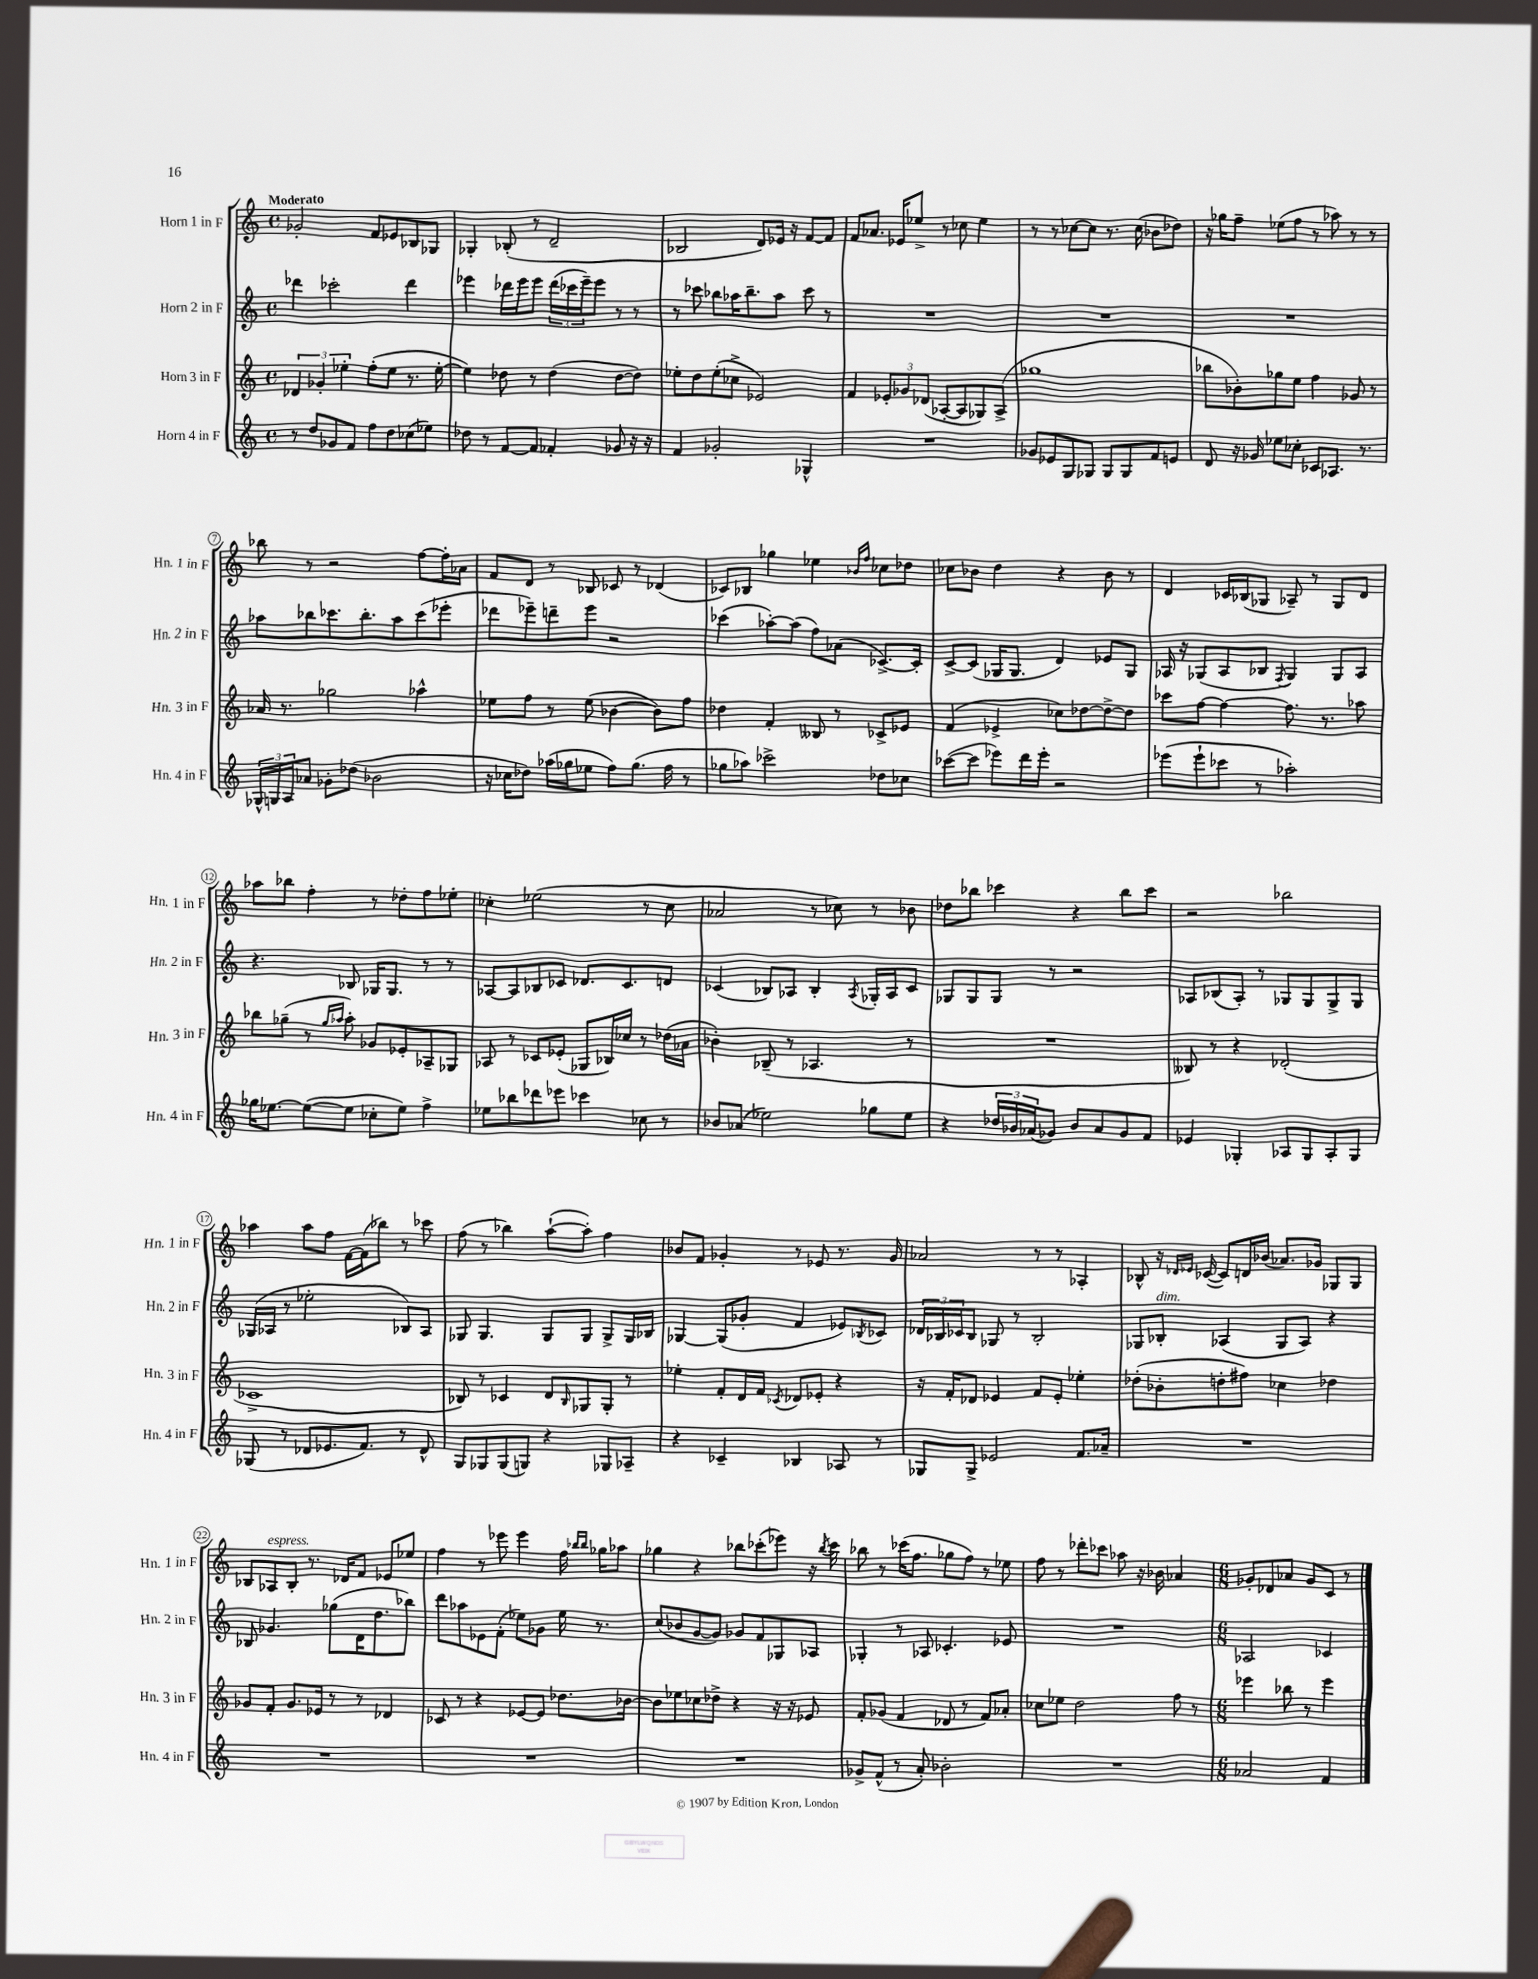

**kern	**kern	**kern	**kern
*staff4	*staff3	*staff2	*staff1
*clefG2	*clefG2	*clefG2	*clefG2
*k[]	*k[]	*k[]	*k[]
*M4/4	*M4/4	*M4/4	*M4/4
*met(c)	*met(c)	*met(c)	*met(c)
8r	6d-	4ddd-	2g-'
8dd	.	.	.
.	6g-'	.	.
8g-	.	2ccc-'	.
.	6ee-'	.	.
8f	.	.	.
8ff	(8ff'	.	8f
8dd	8ee-	.	8e-
(8cc-	8.r	4ddd-	8B-
8ee-)	.	.	8G-
.	[16ee-'	.	.
=	=	=	=
8dd-	4ee-])	4eee-	4G-'
8r	.	.	.
[8f	8dd-	16ddd-	(8B-'
.	.	16eee-	.
8f]	8r	8eee-	8r
4f-'	(4dd-	(24ddd-	2d~
.	.	24ccc-	.
.	.	24eee-~)	.
.	.	8eee-	.
8g-	[8dd-	8r	.
16r	8dd-])	8r	.
16r	.	.	.
=	=	=	=
4f	8ee-'	8r	2B-
.	8dd	8ccc-	.
2g-'	(8ee-'	8bb-	.
.	8cc-^	16aa-	.
.	.	8.bb-~	.
.	2e-)	.	8d)
.	.	8aa-	16e-
.	.	.	16r
4G-^^	.	8ccc-	[8f
.	.	8r	8f]
=	=	=	=
1r	4f	1r	8f
.	.	.	8.a-
.	12e-'	.	.
.	.	.	16e-
.	12g-	.	.
.	.	.	8ee-^
.	(12d-	.	.
.	[8A-'	.	8r
.	8A-]	.	8cc-
.	8G-)	.	4ee-
.	(8A-^	.	.
=	=	=	=
8g-	1gg-	1r	8r
8e-	.	.	8r
8G	.	.	[8cc-
8G-	.	.	8cc-]
8G-	.	.	8.r
8G-	.	.	.
.	.	.	(16cc-
8f	.	.	8b-
8e	.	.	8dd-)
=	=	=	=
8d	8bb-	1r	16r
.	.	.	16gg-
16r	8b-')	.	8ff~
16g-	.	.	.
8ee-	8gg-	.	(8ee-
8cc-'	8ee	.	8ff
8c-	4ff	.	8r
8.A-	.	.	8aa-)
.	8g-	.	8r
8.r	.	.	.
.	8r	.	8r
=	=	=	=
24G-^^	16a-	8aa-	8bb-
24G	.	.	.
.	8.r	.	.
24A	.	.	.
8a-	.	8bb-	8r
8g-'	2gg-	8.ccc-	2r
(8dd-	.	.	.
.	.	8.bb-'	.
2b-	.	.	.
.	.	8aa-	.
.	4aa-^^	(8ccc-	[8ff
.	.	8eee-'	16ff']
.	.	.	16a-
=	=	=	=
16r	8ee-	8ddd-	8f
16cc-	.	.	.
8dd-)	8ff	8eee-~)	8d
(16aa-	8r	8ddd~	8r
16gg-	.	.	.
8ee-	(8ee-	8eee-	8B-
8ff)	[4b-	2r	8c-
(8.gg-	.	.	8r
.	8b-])	.	(4d-
16ff	.	.	.
8r	8ff	.	.
=	=	=	=
8gg-	4dd-	(4ccc-	8c-)
8aa-)	.	.	8B-
2ccc-^	4f'	[8aa-')	4gg-
.	.	(8aa-]	.
.	8B--	8ff)	4ee-
.	8r	(8a-	.
.	.	.	16qqb-
.	.	.	16qqff
8dd-	8c-^	[8.c-^)	8cc-
8cc-	8e-	.	8dd-
.	.	16c-']	.
=	=	=	=
([8ccc-	(4f	[8c^	8cc-
8ccc-]	.	(8c]	8b-
8eee-)	4e-^	16G-	4dd
.	.	8.G-	.
16ddd	.	.	.
16eee-'	.	.	.
2r	8cc-)	4d)	4r
.	[8dd-	.	.
.	8dd-^_	8e-	8b-
.	8dd-]	8G-	8r
=	=	=	=
(8eee-	8ccc-	16A-	4d
.	.	16r	.
8eee-`	[8ff	(8G-	.
8ccc-	4ff_	8A-	16c-
.	.	.	(16B-
8r	.	8B-	8G-
.	.	8qF	.
2aa-')	8.ff]	4G-)	8A-~)
.	.	.	8r
.	8.r	.	.
.	.	8G-	8G-
.	8aa-	8A-	8d
=	=	=	=
16gg-	8bb-	4.r	8aa-
[8.ee-	.	.	.
.	(8gg-~	.	8bb-
(8ee-_	8r	.	4ff'
.	16qqgg-	.	.
.	16qqaa-	.	.
8ee-]	8aa-')	8B-	.
8cc-'	8g-	16G-	8r
.	.	8.G-	.
8ee-)	8e-'	.	8dd-'
4ff^	8A-~	8r	8ff
.	8G-	8r	8ee-'
=	=	=	=
8ee-	8A-	[8A-	4cc-'
8bb-	8r	8A-]	.
8ddd-	8c-	8B-	(2ee-
8eee-	(8e-'	8c-	.
4ccc-	8G-	8.d-	.
.	16B-)	.	.
.	16cc-	8.c-	.
8cc-	8r	.	8r
8r	(16dd-	8d	8cc-
.	16a-	.	.
=	=	=	=
8b-	4b-')	(4c-	2a-
(8a-	.	.	.
2ee-)	(8B-~	8B-)	.
.	8r	8A-	.
.	4.A-	4B-'	8r
.	.	.	8cc-)
.	.	8qA-	.
8gg-	.	16G-'	8r
.	.	16A-	.
8ee-	8r	8c-	8b-
=	=	=	=
4r	1r	8G-	8dd-
.	.	8G-	8bb-
24dd-	.	8G-	4ccc-
24b-	.	.	.
(24a-	.	.	.
8g-)	.	8r	.
8b-	.	2r	4r
8a-	.	.	.
8g-	.	.	8bb-
8f	.	.	8ccc-
=	=	=	=
4e-	8B--)	8A-	2r
.	8r	(8B-	.
4G-'	4r	8A-')	.
.	.	8r	.
8A-	(2d-'	8G-	2bb-
8G-	.	8G-	.
8A-'	.	8G-^	.
8G-	.	8G-	.
=	=	=	=
(8G-	1c-^	(16G-	4aa-
.	.	16A-	.
8r	.	8r	.
8d-	.	2ee-'	8aa-
8.e-	.	.	8ff
.	.	.	[16f
8.f)	.	.	(16f]
.	.	.	8bb-)
8r	.	8B-)	8r
8d-^^	.	8A-	8ccc-
=	=	=	=
8G	8B-)	8G-	(8ff
8G-	8r	4.G-	8r
(8G-	4c-	.	4bb-)
8G)	.	.	.
4r	8d	8G-	([8aa`
.	16qqB-	.	.
.	8G-	8G-	8aa'])
8G-	8G-'	8G-^	4ff
8A-~	8r	16G-	.
.	.	16B-	.
=	=	=	=
4r	4ee-'	[4G-	8b-
.	.	.	8f
4c-~	8f'	(8G-]	4g-'
.	16d	8g-'	.
.	16f	.	.
.	8qc-	.	.
4B-	8d-	4f	8r
.	8e-'	.	8e-
8A-	4r	8e-)	8.r
.	.	8qB-	.
8r	.	8c-	.
.	.	.	16g-
=	=	=	=
8G-	16r	24d-	2a-
.	.	24B-	.
.	16f'	.	.
.	.	24c-	.
8G-^	8d-	8B-	.
2e-	4e-	8G-	.
.	.	8r	.
.	8f	2B-'	8r
.	8e-'	.	8r
8.f	4ee-'	.	4A-'
16a-~	.	.	.
=	=	=	=
1r	(8dd-'	8G-	8B-^^
.	8b-'	8B-'	16r
.	.	.	16qqd-
.	.	.	16qqe-
.	.	.	([16c-
.	8dd'	(4A-	8c-])
.	8ff#)	.	16d
.	.	.	(16b-
.	4cc-	8G-	8.a-)
.	.	8A-)	.
.	.	.	16g-
.	4dd-	4r	8G-
.	.	.	8G-
=	=	=	=
1r	8g-	8B-	8B-
.	8f'	4.g-	8A-
.	8.g-	.	8B-'
.	.	.	8.r
.	16e-	.	.
.	8r	(8gg-	.
.	.	.	16d-
.	8r	16d	8f
.	.	8.dd	.
.	4d-	.	8e-
.	.	8bb-)	8ee-
=	=	=	=
1r	8c-	8ddd	4ff
.	8r	8aa-	.
.	4r	8e-	8r
.	.	(8f'	8eee-
.	[8e-	8ee-)	4eee-
.	8e-]	8g-	.
.	8.dd-	16ee-	16ff
.	.	.	16qqbb-
.	.	.	16qqbb-
.	.	8.r	16gg-
.	.	.	8aa-
.	[16b-	.	.
=	=	=	=
1r	8b-]	(8cc	4gg-
.	8ee-	8b-	.
.	8cc-	[8g	4r
.	8dd-^	8g])	.
.	4r	8g-	8bb-
.	.	8f	(8ccc-'
.	16r	8G-	8eee-)
.	16r	.	.
.	8e-	8A-	16r
.	.	.	8qbb-
.	.	.	16ccc-
=	=	=	=
8g-^	8f'	4G-'	8bb-
(8f^^	(8g-	.	8r
8r	4f	8r	(16ccc-
.	.	.	8.ff
8a')	.	8A-	.
2b-'	8d-	4.c-'	8gg-
.	8r	.	8ff)
.	8f)	.	8r
.	8a-'	8e-	8ee-
=	=	=	=
1r	8cc-	1r	8ff
.	8ee-	.	8r
.	2dd	.	8ddd-'
.	.	.	8ccc-
.	.	.	8aa-
.	.	.	16r
.	.	.	16b-
.	8ff	.	4a-
.	8r	.	.
=	=	=	=
*M6/8	*M6/8	*M6/8	*M6/8
2a-	4eee-	2A-	8g-'
.	.	.	8d-
.	8bb-	.	8a-
.	8r	.	8g-
4f	4eee-	4c-	8c
.	.	.	8r
==	==	==	==
*-	*-	*-	*-
